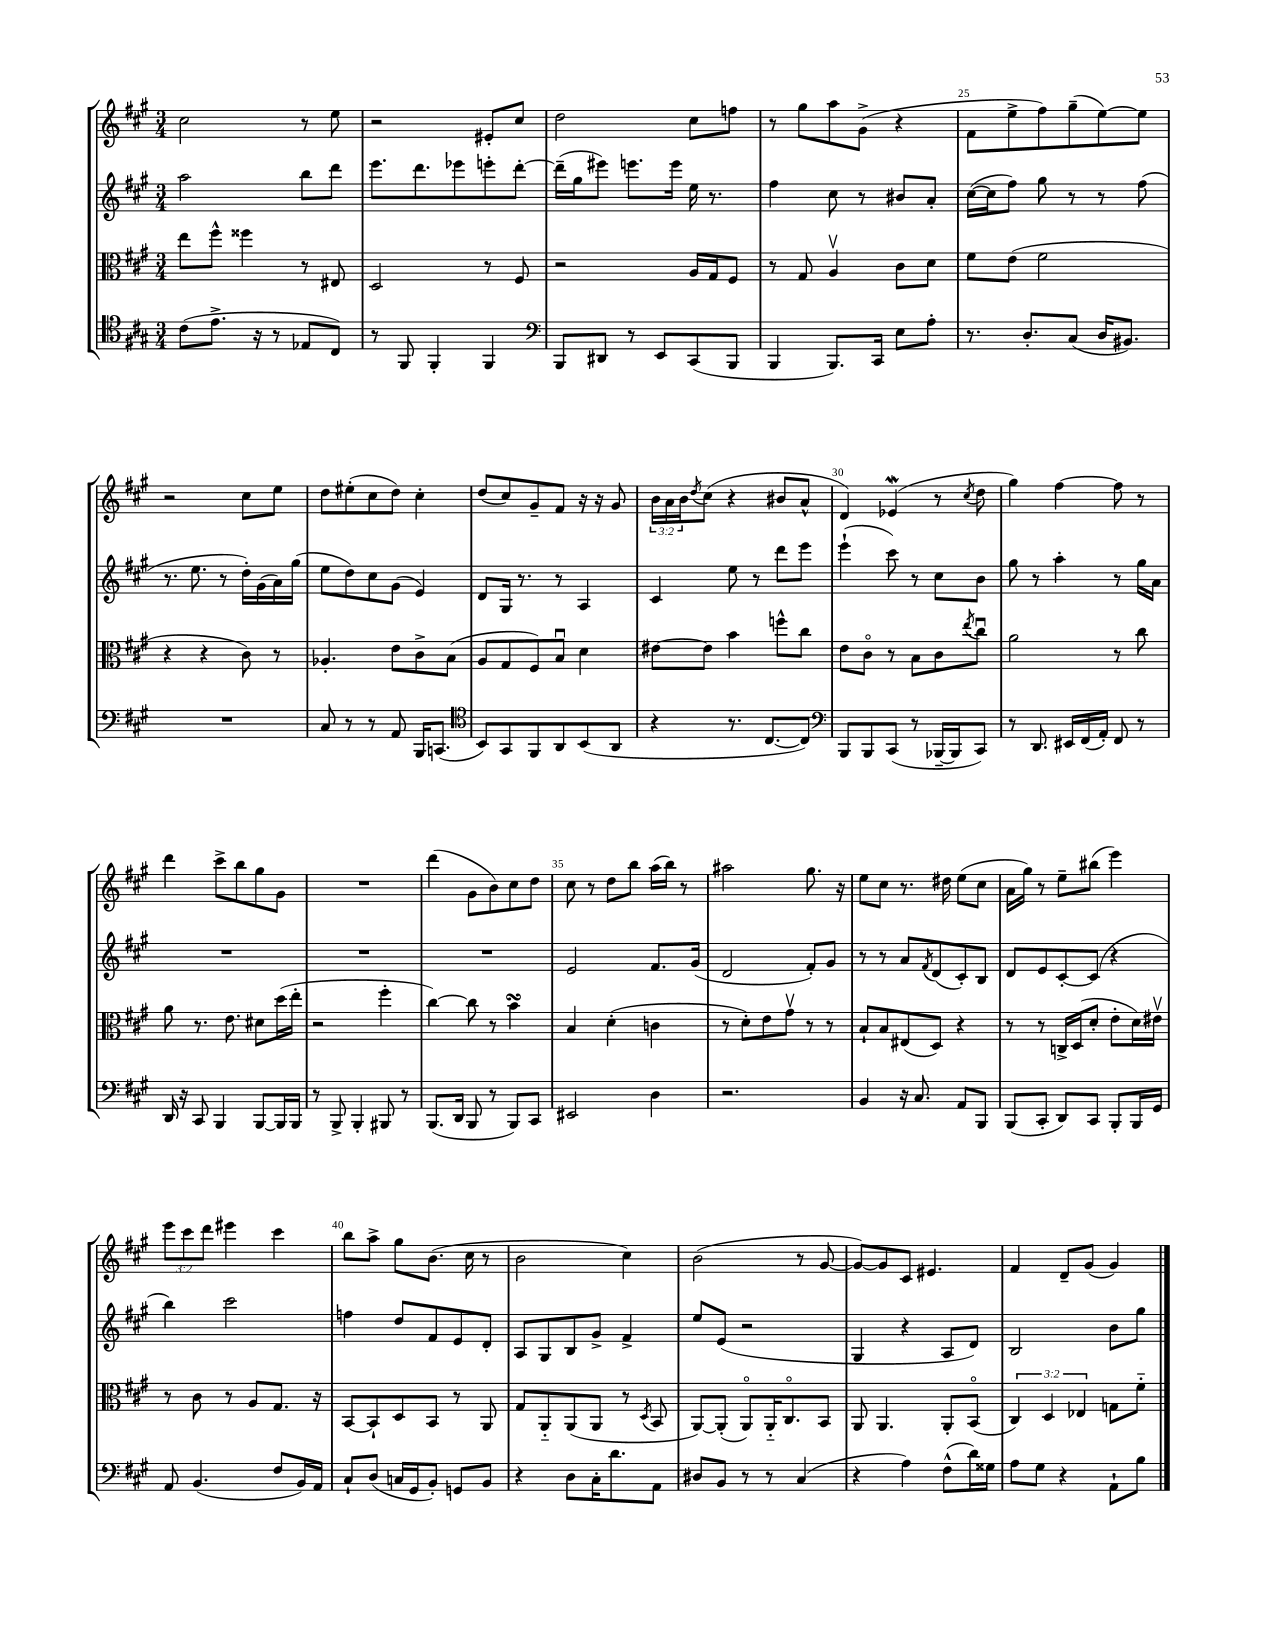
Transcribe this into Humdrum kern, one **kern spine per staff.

**kern	**kern	**kern	**kern
*part4	*part3	*part2	*part1
*staff4	*staff3	*staff2	*staff1
*clefC4	*clefC3	*clefG2	*clefG2
*k[f#c#g#]	*k[f#c#g#]	*k[f#c#g#]	*k[f#c#g#]
*M3/4	*M3/4	*M3/4	*M3/4
=21	=21	=21	=21
(8c#\L	8ee\L	2aa\	2cc#\
8.e^\J	8ff#^^\J	.	.
.	4ff##X\	.	.
16r	.	.	.
8r	.	.	.
8E-X/L	8r	8bb\L	8r
8C#/J)	8E#X/	8ddd\J	8ee\
=22	=22	=22	=22
8r	2D/	8.eee\L	2r
8FF#/	.	.	.
.	.	8.ddd\	.
4FF#'/	.	.	.
.	.	8eee-X\	.
4FF#/	8r	8eeen'\	8e#X'/L
.	8F#/	[8ddd'\J	8cc#/J
=23	=23	=23	=23
*clefF4	*	*	*
8BBB/L	2r	(16ddd~\LL]	2dd\
.	.	16gg#\J	.
8DD#X/J	.	8eee#X\J)	.
8r	.	8.eeen\L	.
8EE/L	.	.	.
.	.	16eee\Jk	.
(8CC#/	16A/LL	16ee\	8cc#\L
.	16G#/J	8.r	.
8BBB/J	8F#/J	.	8ffn\J
=24	=24	=24	=24
4BBB/	8r	4ff#\	8r
.	8G#/	.	8gg#\L
8.BBB/L)	4Av/	8cc#\	8aa\
.	.	8r	(8g#^\J
16CC#/Jk	.	.	.
8E\L	8c#\L	8b#X/L	4r
8A'\J	8d\J	8a'/J	.
=25	=25	=25	=25
8.r	8f#\L	([16cc#\LL	8f#\L
.	.	16cc#\J]	.
.	(8e\J	8ff#\J)	8ee^\
8.D'/L	.	.	.
.	2f#\	8gg#\	8ff#\)
(8C#/J	.	8r	(8gg#~\
16D/KL	.	8r	[8ee\)
8.BB#X/J)	.	.	.
.	.	(8ff#\	8ee\J]
!!LO:LB:g=z
=26	=26	=26	=26
2.r	4r	8.r	2r
.	.	8.ee\	.
.	4r	.	.
.	.	8r	.
.	8c#\)	16dd'\LL)	8cc#\L
.	.	(16g#\	.
.	8r	16a\)	8ee\J
.	.	(16gg#\JJ	.
=27	=27	=27	=27
8C#/	4.A-X'/	8ee\L	8dd\L
8r	.	8dd\)	(8ee#X'\
8r	.	8cc#\	8cc#\
8AA/	8e\L	(8g#\J	8dd\J)
16BBB/KL	8c#^\	4e/)	4cc#'\
(8.CCn/J	.	.	.
.	(8B\J	.	.
=28	=28	=28	=28
*clefC4	*	*	*
8BB/L)	8A/L	8d/L	(8dd/L
8GG#/	8G#/	16G#/Jk	8cc#/)
.	.	8.r	.
8FF#/	8F#/)	.	8g#~/
8AA/	8Bu/J	8r	8f#/J
(8BB/	4d\	4A/	16r
.	.	.	16r
8AA/J	.	.	8g#/
=29	=29	=29	=29
4r	[8e#X\L	4c#/	24b\LL
.	.	.	24a\
.	.	.	24b\J
.	.	.	8qdd/
.	8e#\J]	.	(8cc#\J
8.r	4b\	8ee\	4r
.	.	8r	.
[8.C#/L	.	.	.
.	8ffn^^\L	8ddd\L	8b#X/L
8C#/J])	8cc#\J	8eee\J	8a^^/J
=30	=30	=30	=30
*clefF4	*	*	*
8BBB/L	8e\L	(4eee`\	4d/)
8BBB/	8c#\J	.	.
(8CC#/J	8r	8ccc#\)	(4e-Xw/
8r	8B\L	8r	.
[16BBB-X~/LL	8c#\	8cc#\L	8r
16BBB-/J]	.	.	.
.	8qee/	.	8qcc#/
8CC#/J)	8cc#u\J	8b\J	8dd\
=31	=31	=31	=31
8r	2a\	8gg#\	4gg#\)
8.DD/	.	8r	.
.	.	4aa'\	[4ff#\
16EE#X/LL	.	.	.
(16FF#/	.	.	.
16AA'/JJ)	.	.	.
8FF#/	8r	8r	8ff#\]
8r	8cc#\	16gg#\LL	8r
.	.	16a\JJ	.
!!LO:LB:g=z
=32	=32	=32	=32
16DD/	8a\	2.r	4ddd\
16r	.	.	.
8CC#/	8.r	.	.
4BBB/	.	.	8ccc#^\L
.	8.e\	.	.
.	.	.	8bb\
[8BBB/L	8d#X\L	.	8gg#\
16BBB/L]	(16dd\L	.	8g#\J
16BBB/JJ	16ee'\JJ	.	.
=33	=33	=33	=33
8r	2r	2.r	2.r
8BBB^/	.	.	.
4BBB'/	.	.	.
8BBB#X/	4ff#'\	.	.
8r	.	.	.
=34	=34	=34	=34
(8.BBB/L	[4cc#\)	2.r	(4ddd\
16DD/Jk	.	.	.
8BBB/	8cc#\]	.	8g#\L
8r	8r	.	8b\)
8BBB/L)	4bsSSS\	.	8cc#\
8CC#/J	.	.	8dd\J
=35	=35	=35	=35
2EE#X/	4B/	2e/	8cc#\
.	.	.	8r
.	(4d'\	.	8dd\L
.	.	.	8bb\J
4D\	4cn\	8.f#/L	(16aa\LL
.	.	.	16bb\JJ)
.	.	.	8r
.	.	(16g#/Jk	.
=36	=36	=36	=36
2.r	8r	2d/	2aa#X\
.	8d'\L)	.	.
.	8e\	.	.
.	8g#v\J	.	.
.	8r	8f#'/L)	8.gg#\
.	8r	8g#/J	.
.	.	.	16r
=37	=37	=37	=37
4BB/	8B`/L	8r	8ee\L
.	8B/	8r	8cc#\J
16r	(8E#X/	8a/L	8.r
8.C#/	.	.	.
.	.	8qf#/	.
.	8D/J)	(8d/	.
.	.	.	16dd#X\
8AA/L	4r	8c#'/)	(8ee\L
8BBB/J	.	8B/J	8cc#\J
=38	=38	=38	=38
(8BBB/L	8r	8d/L	16a\LL
.	.	.	16gg#\JJ)
8CC#'/J	8r	8e/	8r
8DD/L)	16Cn^/LL	[8c#'/	8ee~\L
.	(16D/J	.	.
8CC#/J	8d'/J	(8c#/J]	(8bb#X\J
8BBB'/L	8e'\L	4r	4eee\)
16BBB/L	16d\L)	.	.
16GG#/JJ	16e#Xv\JJ	.	.
!!LO:LB:g=z
=39	=39	=39	=39
8AA/	8r	4bb\)	12eee\L
.	.	.	12ccc#\
(4.BB/	8c#\	.	.
.	.	.	12ddd\J
.	8r	2ccc#\	4eee#X\
.	8A/L	.	.
8F#/L	8.G#/J	.	4ccc#\
16BB/L)	.	.	.
16AA/JJ	16r	.	.
=40	=40	=40	=40
8C#`/L	[8BB/L	4ffn\	8bb\L
(8D/J	8BB`/]	.	8aa^\J
16Cn/LL	8D/	8dd/L	8gg#\L
16GG#/J	.	.	.
8BB'/J)	8BB/J	8f#/	(8.b\J
8GGn/L	8r	8e/	.
.	.	.	16cc#\
8BB/J	8AA/	8d'/J	8r
=41	=41	=41	=41
4r	8G#/L	8A/L	2b\
.	8AA/	8G#/	.
8D\L	(8AA/	8B/	.
16C#'\K	8AA/J	8g#^/J	.
8.d\	.	.	.
.	8r	4f#^/	4cc#\)
.	8qD/	.	.
8AA\J	8BB/	.	.
=42	=42	=42	=42
8D#X/L	[8AA/L)	8ee/L	(2b\
8BB/J	(8AA'/J]	(8e/J	.
8r	8AA/L)	2r	.
8r	16AA/K	.	.
.	8.C#/	.	.
(4C#/	.	.	8r
.	8BB/J	.	[8g#/
=43	=43	=43	=43
4r	8AA/	4G#/	8g#/L_)
.	4.AA/	.	8g#/]
4A\)	.	4r	8c#/J
.	.	.	4.e#X/
(8F#^^\L	8AA'/L	8A/L	.
16d\L)	(8BB/J	8d/J)	.
16G##X\JJ	.	.	.
=44	=44	=44	=44
8A\L	6C#/)	2B/	4f#/
8G#\J	.	.	.
.	6D/	.	.
4r	.	.	8d~/L
.	6E-X/	.	.
.	.	.	(8g#/J
8AA`\L	8Gn\L	8b\L	4g#/)
8B\J	8f#\J	8gg#\J	.
==	==	==	==
*-	*-	*-	*-
